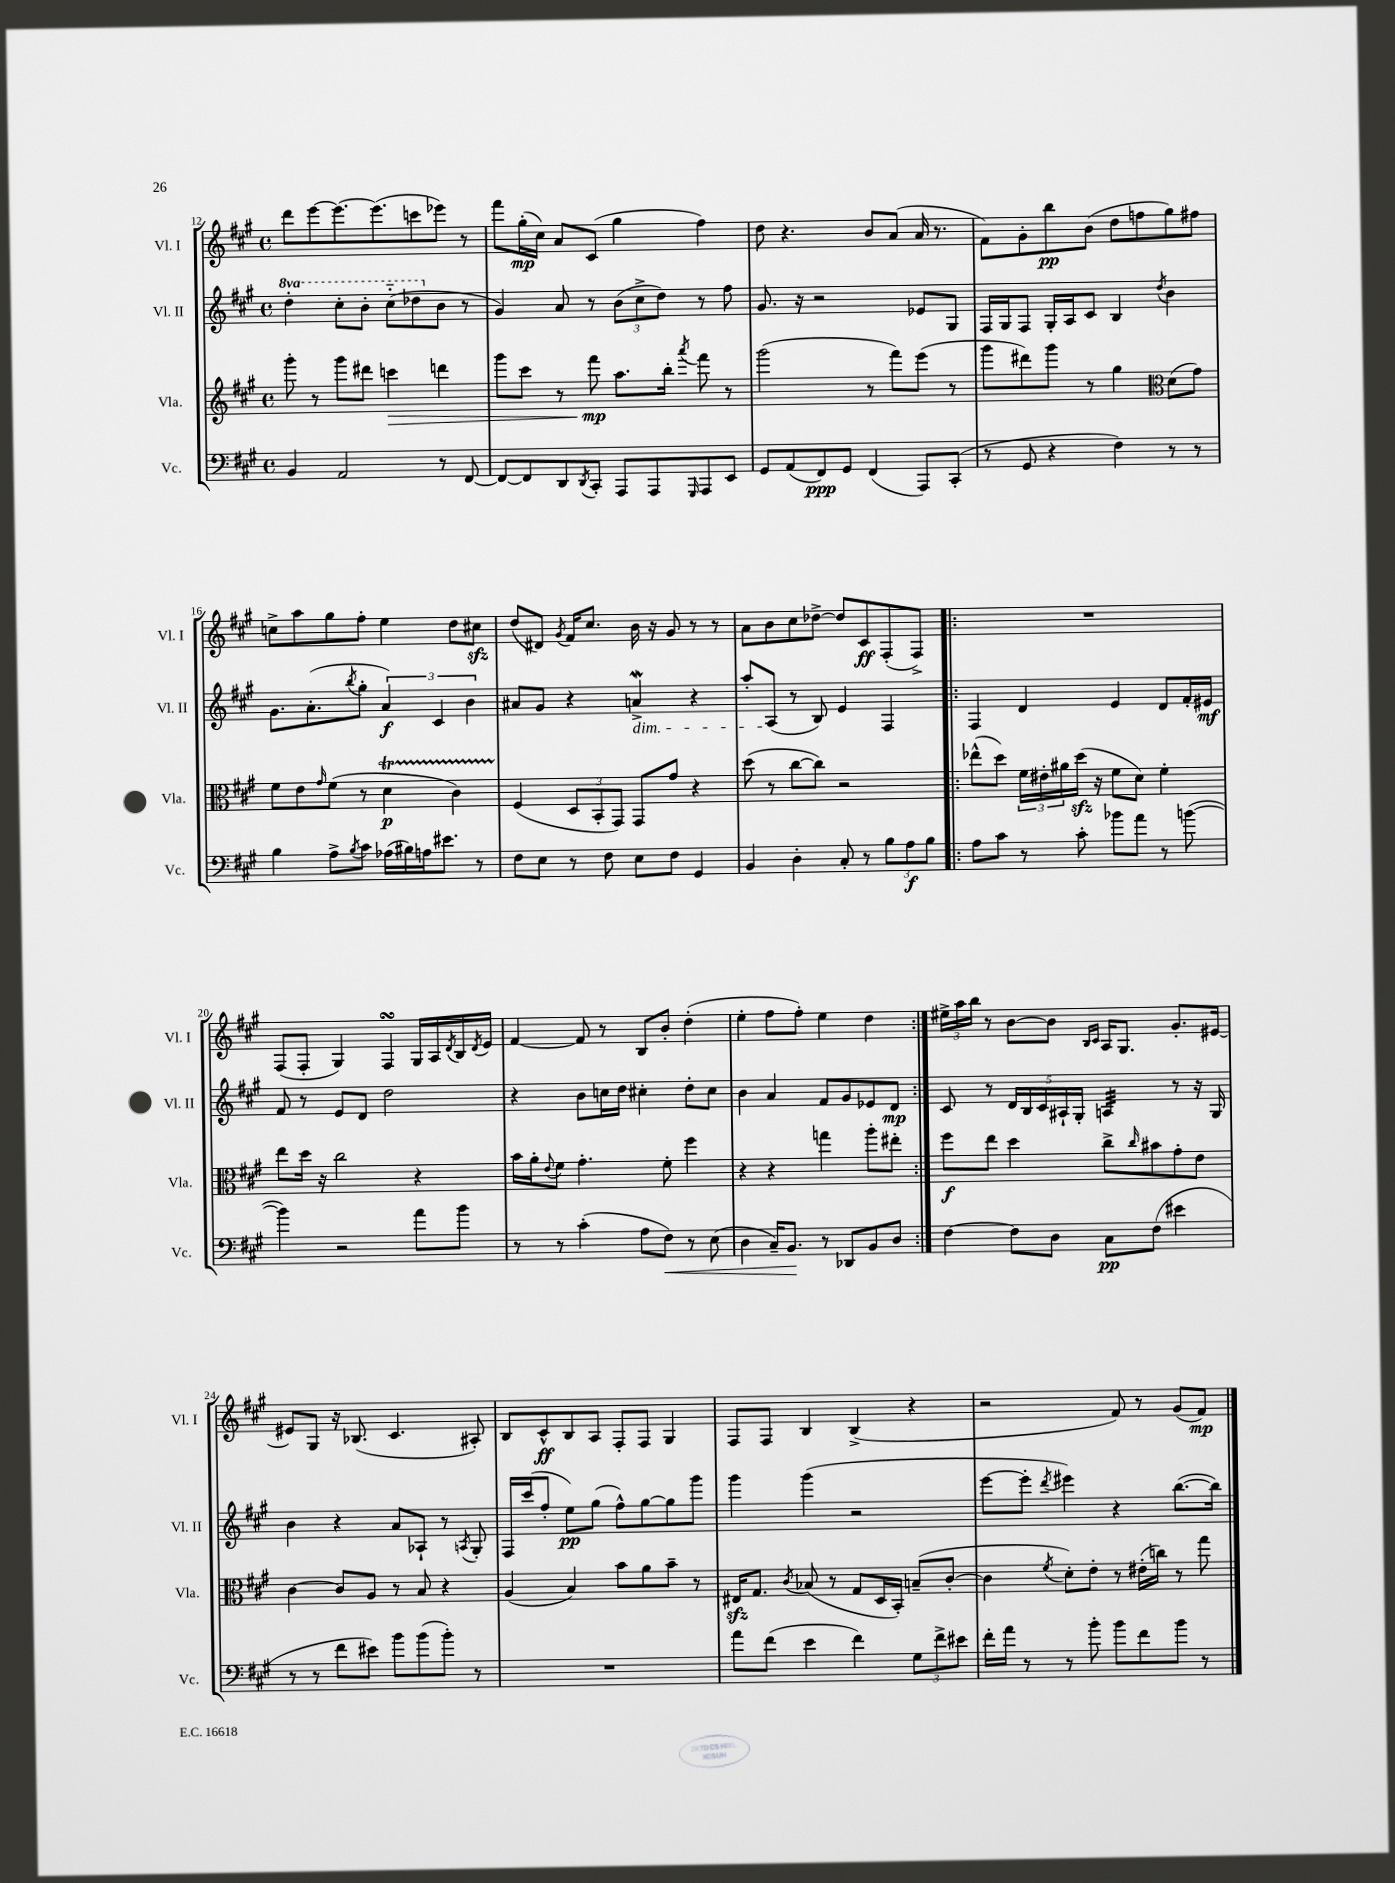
<<
\new StaffGroup <<
\new Staff = "s0" \with { instrumentName = "Vl. I" shortInstrumentName = "Vl. I" } {
    \clef treble \key a \major \defaultTimeSignature \time 4/4
    d'''8 e'''8~ e'''8.~ e'''8.( c'''8 ees'''8) r8 |
    fis'''8 gis''16-.\mp( cis''16) a'8 cis'8( gis''4 fis''4) |
    d''8 r4. b'8 a'8( a'16 r8. |
    fis'8) gis'8-. b''8\pp b'8( d''8 f''8 gis''8) fis''8 |
    c''8-> a''8 gis''8 fis''8-. e''4 d''8 cis''8\sfz |
    d''8( dis'8) \acciaccatura { gis'8 } fis'16 cis''8. b'16 r16 gis'8 r8 r8 |
    a'8 b'8 cis''8 des''8~-> des''8 cis'8\ff fis8-.( fis8->) |
    \repeat volta 2 { R1 |
    fis8( fis8-. gis4) fis4\turn gis16 a16 \acciaccatura { d'8 } b16 \acciaccatura { d'8 } e'16 |
    fis'4~ fis'8 r8 b8 b'8-. d''4-.( |
    e''4-. fis''8 fis''8-.) e''4 d''4 | }
    \tuplet 3/2 { eis''16-> a''16 b''16 } r8 b'8~ b'8 \grace { b16 cis'16 } a16 gis8. gis'8.-. eis'16~ |
    eis'8 gis8 r16 bes8.( cis'4. ais8-.) |
    b8 cis'8-^\ff b8 a8 fis8-. fis8 gis4 |
    fis8 fis8 b4 b4->( r4 |
    r2 fis'8) r8 gis'8( fis'8\mp) \bar "|." |
}
\new Staff = "s1" \with { instrumentName = "Vl. II" shortInstrumentName = "Vl. II" } {
    \clef treble \key a \major \defaultTimeSignature \time 4/4 \set Staff.ottavationMarkups = #ottavation-simple-ordinals
    \ottava #1 d'''4-. cis'''8-. b''8-. cis'''8-_( des'''8 \ottava #0 b'8 r8 |
    gis'4) a'8 r8 \tuplet 3/2 { b'8( cis''8-> d''8) } r8 fis''8 |
    gis'8. r16 r2 ees'8 gis8 |
    fis16 gis16 fis8 gis16-. a16 cis'8 b4 \acciaccatura { d''8 } b'4 |
    gis'8. a'8.-.( \acciaccatura { b''8 } gis''8-. \tuplet 3/2 { a'4\f) cis'4 b'4 } |
    ais'8 gis'8 r4 a'4->\mordent\dim r4 |
    a''8-. a8\!( r8 b8) e'4 fis4 |
    \repeat volta 2 { fis4 d'4 e'4 d'8 fis'16-. eis'16\mf |
    fis'8 r8 e'8 d'8 d''2 |
    r4 b'8 c''16 d''16 cis''4-. d''8-. cis''8 |
    b'4 a'4 fis'8 gis'8 ees'8 d'8\mp | }
    cis'8 r8 \tuplet 5/4 { d'16 b16 cis'16 ais16-! gis16-. } a4:32 r8 r16 gis16 |
    b'4 r4 a'8 aes8-! r8 \acciaccatura { a8 } gis8-. |
    fis16 cis'''16( fis''8-. e''8\pp) gis''8( fis''8-^) gis''8~ gis''8 gis'''8 |
    gis'''4 gis'''4( r2 |
    e'''8~ e'''8-. \acciaccatura { d'''8 } eis'''4) r4 b''8.~( b''16) \bar "|." |
}
\new Staff = "s2" \with { instrumentName = "Vla." shortInstrumentName = "Vla." } {
    \clef treble \key a \major \defaultTimeSignature \time 4/4
    gis'''8-. r8 gis'''8 dis'''8 c'''4\> d'''4 |
    gis'''8 cis'''8 r8 fis'''8\mp\! a''8. b''16-. \acciaccatura { a'''8 } fis'''8 r8 |
    gis'''2( r8 fis'''8) e'''8( r8 |
    gis'''8 dis'''8) gis'''8 r8 gis''4 \clef alto d'8( gis'8) |
    fis'8 e'8 \grace { gis'16 } fis'8( r8 d'4\startTrillSpan\p cis'4) |
    fis4\stopTrillSpan( \tuplet 3/2 { d8 b,8-. gis,8) } gis,8 gis'8 r4 |
    d''8( r8 cis''8~ cis''8) r2 |
    \repeat volta 2 { ees''8-^( d''8) \tuplet 3/2 { fis'16 eis'16-. ais'16 } d''16\sfz( r16 fis'8 d'8) fis'4-. |
    e''8 d''16 r16 cis''2 r4 |
    b'16 a'16-. \appoggiatura { e'8 } fis'8 gis'4.-. fis'8-. fis''4 |
    r4 r4 g''4 a''8-. eis''8-. | }
    fis''8\f e''8 d''4 cis''8-> \grace { cis''16 } bis'8 gis'8-. e'8 |
    cis'4~ cis'8 a8 r8 b8 r4 |
    a4( b4) b'8 a'8 b'8-- r8 |
    eis16\sfz gis8. \acciaccatura { cis'8 } bes8( r8 gis8 d16 b,16-.) b8--( cis'8~-. |
    cis'4 \acciaccatura { fis'8 } d'8-.) e'8-. r8 eis'16-.( c''16) r8 gis''8 \bar "|." |
}
\new Staff = "s3" \with { instrumentName = "Vc." shortInstrumentName = "Vc." } {
    \clef bass \key a \major \defaultTimeSignature \time 4/4
    b,4 a,2 r8 fis,8~ |
    fis,8~ fis,8 d,8 \acciaccatura { d,8 } cis,8-. a,,8 a,,8 \grace { gis,,16 } a,,8 e,8 |
    gis,8 a,8( fis,8\ppp) gis,8 fis,4( a,,8) cis,8-.( |
    r8 gis,8 r4 fis4) r8 r8 |
    b4 a8-> \acciaccatura { b8 } cis'8 aes16( bis16) a16 eis'8. r8 |
    fis8 e8 r8 fis8 e8 fis8 gis,4 |
    b,4 d4-. cis8-. r8 \tuplet 3/2 { b8 a8\f b8 } |
    \repeat volta 2 { a8 cis'8 r8 cis'8-. bes'8 a'8 r8 b'8~( |
    b'4) r2 a'8 b'8 |
    r8 r8 cis'4-.( a8 fis8\<) r8 e8( |
    d4 cis16--) b,8.\! r8 des,8 b,8 d8 | }
    fis4~ fis8 d8 cis8\pp fis8( eis'4 |
    r8 r8 fis'8 eis'8) b'8 b'8( b'8-.) r8 |
    R1 |
    a'8 fis'8( e'4 fis'4) \tuplet 3/2 { gis8 fis'8-> eis'8 } |
    fis'16-. a'16 r8 r8 b'8-. b'8 fis'8 b'8 r8 \bar "|." |
}
>>
>>
\layout { \context { \Score currentBarNumber = #12 } }
